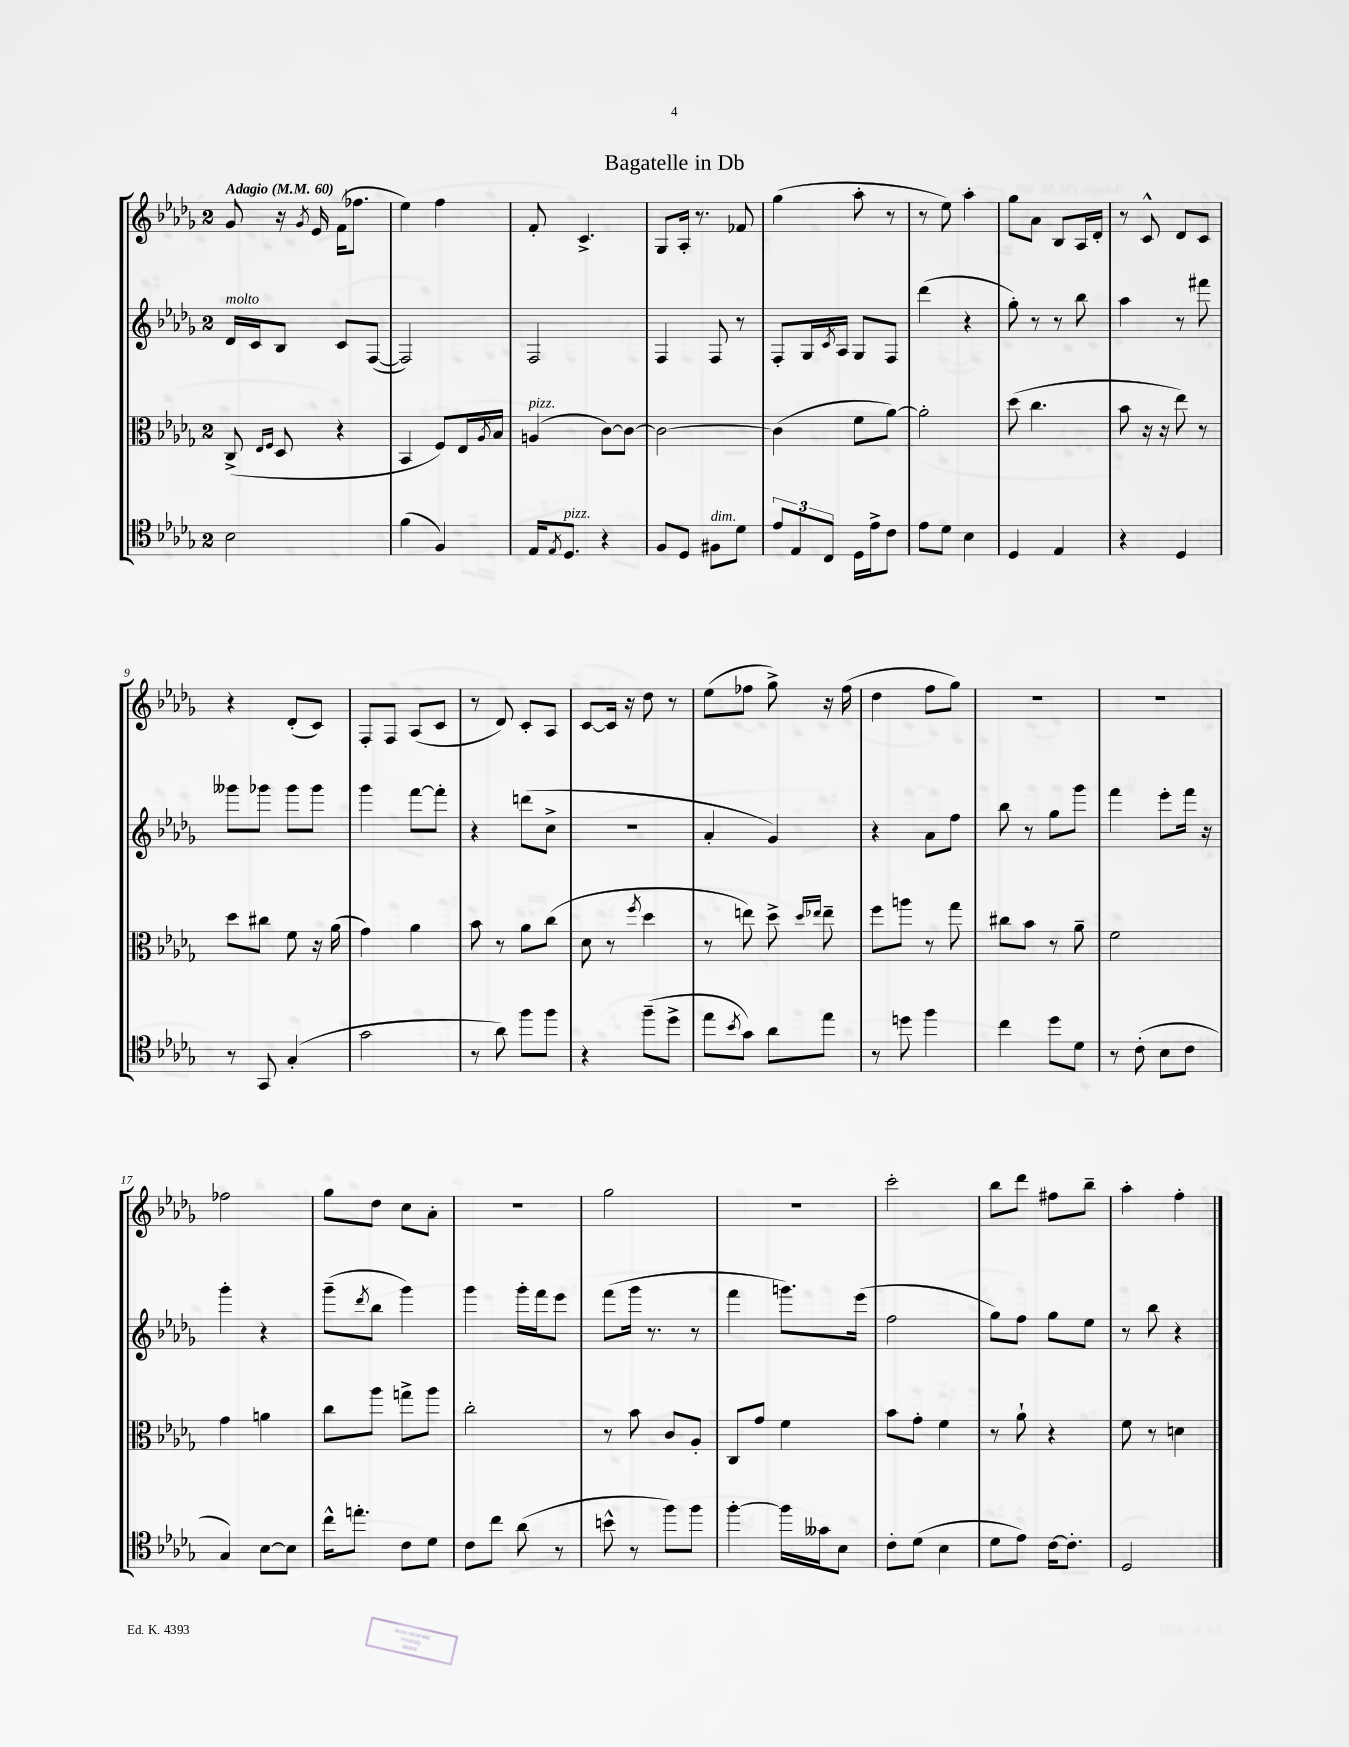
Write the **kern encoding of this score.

**kern	**kern	**kern	**kern
*part4	*part3	*part2	*part1
*staff4	*staff3	*staff2	*staff1
*clefC4	*clefC3	*clefG2	*clefG2
*k[b-e-a-d-g-]	*k[b-e-a-d-g-]	*k[b-e-a-d-g-]	*k[b-e-a-d-g-]
*M2/4	*M2/4	*M2/4	*M2/4
*MM60	*MM60	*MM60	*MM60
=1	=1	=1	=1
!	!	!	!LO:TX:a:B:t=Adagio
!	!	!LO:TX:a:i:t=molto	!
2B-\	(8C^/	16d-/LL	8g-/
.	.	16c/J	.
.	16qqE-/LL	.	.
.	16qqF/JJ	.	.
.	8D-/	8B-/J	16r
.	.	.	8qg-/
.	.	.	16e-/
.	4r	8c/L	(16f\KL
.	.	.	8.ff-X\J
.	.	([8F/J	.
=2	=2	=2	=2
(4f\	4BB-/	2F/])	4ee-\)
4F/)	8F/L)	.	4ff\
.	16E-/L	.	.
.	8qA-/	.	.
.	16B-/JJ	.	.
=3	=3	=3	=3
!	!LO:TX:a:i:t=pizz.	!	!
16E-/KL	(4An/	2F/	8f'/
8qE-/	.	.	.
!LO:TX:a:i:t=pizz.	!	!	!
8.D-/J	.	.	.
.	.	.	4.c^/
4r	[8c\L)	.	.
.	8c\J_	.	.
=4	=4	=4	=4
8F/L	2c\_	4F/	8G-/L
8D-/J	.	.	16A-'/Jk
.	.	.	8.r
!LO:TX:a:i:t=dim.	!	!	!
8F#X\L	.	8F/	.
8d-\J	.	8r	8f-X/
=5	=5	=5	=5
12e-/L	(4c\]	8F'/L	(4gg-\
12E-/	.	.	.
.	.	16G-/L	.
12C/J	.	.	.
.	.	8qc/	.
.	.	16A-/JJ	.
16D-\LL	8f\L	8G-/L	8aa-'\
16e-^\J	.	.	.
8c\J	[8a-\J)	8F/J	8r
=6	=6	=6	=6
8e-\L	2a-'\]	(4ddd-\	8r
8d-\J	.	.	8ee-\)
4B-\	.	4r	4aa-'\
=7	=7	=7	=7
4D-/	(8dd-\	8gg-'\)	8gg-\L
.	4.cc\	8r	8a-\J
4E-/	.	8r	8B-/L
.	.	8bb-\	16A-/L
.	.	.	16d-'/JJ
=8	=8	=8	=8
4r	8b-\	4aa-\	8r
.	16r	.	8c^^/
.	16r	.	.
4D-/	8ee-\)	8r	8d-/L
.	8r	8fff#X\	8c/J
!!LO:LB:g=z
=9	=9	=9	=9
8r	8dd-\L	8ggg--X\L	4r
8GG-/	8cc#X\J	8ggg-X\J	.
(4G-'/	8f\	8ggg-\L	(8d-'/L
.	16r	8ggg-\J	8c/J)
.	(16a-\	.	.
=10	=10	=10	=10
2g-\	4g-\)	4ggg-\	8F'/L
.	.	.	8F/J
.	4a-\	[8fff\L	(8A-/L
.	.	8fff'\J]	8c/J
=11	=11	=11	=11
8r	8b-\	4r	8r
8a-\)	8r	.	8d-/)
8ff\L	8a-\L	(8dddn\L	8c'/L
8ff\J	(8cc\J	8cc^\J	8A-/J
=12	=12	=12	=12
4r	8d-\	2r	[8c/L
.	8r	.	16c/Jk]
.	.	.	16r
.	8qff/	.	.
(8ff~\L	4dd-\	.	8dd-\
8dd-^\J	.	.	8r
=13	=13	=13	=13
8ee-\L	8r	4a-'/	(8ee-\L
8qb-/	.	.	.
8g-\J)	8een\)	.	8ff-X\J
8a-\L	8dd-^\	4g-/)	8gg-^\)
.	16qqdd-/LL	.	.
.	16qqee-X/JJ	.	.
8ee-\J	8ee-~\	.	16r
.	.	.	(16ff-\
=14	=14	=14	=14
8r	8ff\L	4r	4dd-\
8ddn\	8aan\J	.	.
4ff\	8r	8a-\L	8ff\L
.	8gg-\	8ff\J	8gg-\J)
=15	=15	=15	=15
4cc\	8cc#X\L	8bb-\	2r
.	8b-\J	8r	.
8dd-\L	8r	8gg-\L	.
8d-\J	8a-~\	8ggg-\J	.
=16	=16	=16	=16
8r	2f\	4fff\	2r
(8c'\	.	.	.
8B-\L	.	8eee-'\L	.
8c\J	.	16fff\Jk	.
.	.	16r	.
!!LO:LB:g=z
=17	=17	=17	=17
4G-/)	4g-\	4ggg-'\	2ff-X\
[8B-\L	4an\	4r	.
8B-\J]	.	.	.
=18	=18	=18	=18
16cc^^\KL	8cc\L	(8ggg-~\L	8gg-\L
8.een'\J	.	.	.
.	.	8qddd-/	.
.	8aa-\J	8bb-\J	8dd-\J
8c\L	8ggn^\L	4ggg-\)	8cc\L
8d-\J	8aa-\J	.	8a-'\J
=19	=19	=19	=19
8c\L	2cc'\	4ggg-\	2r
8cc\J	.	.	.
(8a-\	.	16ggg-'\LL	.
.	.	16fff\J	.
8r	.	8eee-\J	.
=20	=20	=20	=20
8bn^^\	8r	(8fff\L	2gg-\
8r	8b-\	16ggg-\Jk	.
.	.	8.r	.
8ff\L)	8c/L	.	.
8ff\J	8A-'/J	8r	.
=21	=21	=21	=21
[4ff'\	8C/L	4fff\	2r
.	8g-/J	.	.
16ff\LL]	4f\	8.gggn\L)	.
16g--X\J	.	.	.
8B-\J	.	.	.
.	.	(16eee-\Jk	.
=22	=22	=22	=22
8c'\L	8b-\L	2ff\	2ccc'\
(8d-\J	8g-'\J	.	.
4B-\	4f\	.	.
=23	=23	=23	=23
8d-\L	8r	8gg-\L)	8bb-\L
8e-\J)	8a-`\	8ff\J	8ddd-\J
[16c\KL	4r	8gg-\L	8ff#X\L
8.c'\J]	.	.	.
.	.	8ee-\J	8bb-~\J
=24	=24	=24	=24
2D-/	8f\	8r	4aa-'\
.	8r	8bb-\	.
.	4dn\	4r	4ff'\
==	==	==	==
*-	*-	*-	*-
